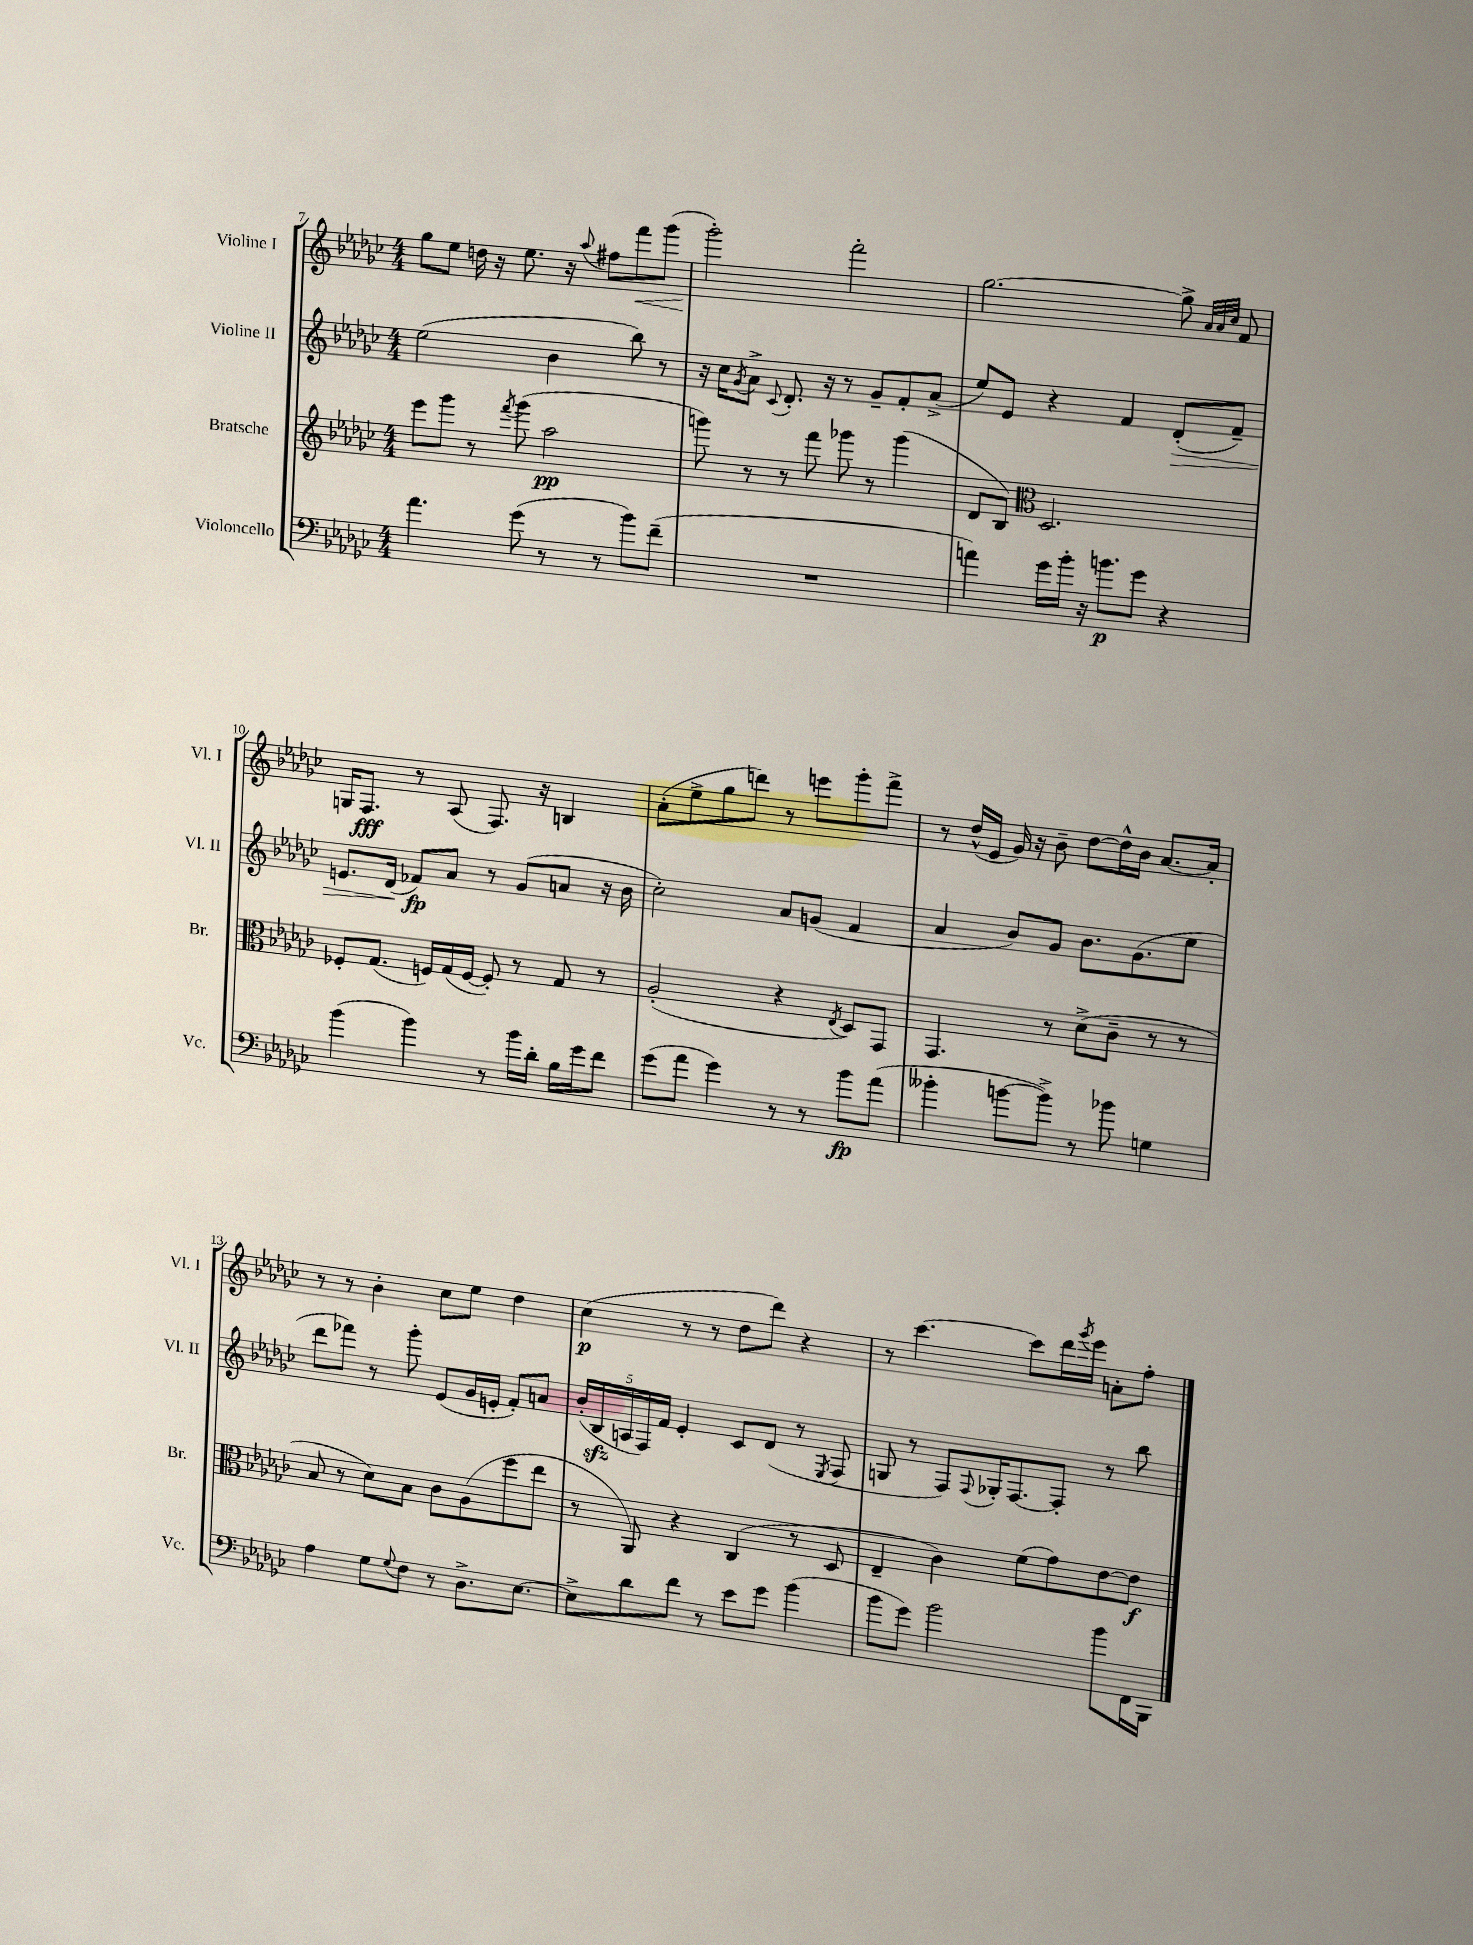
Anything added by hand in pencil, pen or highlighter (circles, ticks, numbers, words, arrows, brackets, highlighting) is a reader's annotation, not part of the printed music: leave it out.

**kern	**kern	**kern	**kern
*staff4	*staff3	*staff2	*staff1
*clefF4	*clefG2	*clefG2	*clefG2
*k[b-e-a-d-g-c-]	*k[b-e-a-d-g-c-]	*k[b-e-a-d-g-c-]	*k[b-e-a-d-g-c-]
*M4/4	*M4/4	*M4/4	*M4/4
4.a-	8eee-	(2ee-	8gg-
.	8ggg-	.	8ee-
.	8r	.	16dd
.	.	.	16r
.	8qfff	.	.
(8g-	(8ggg-	.	8.ee-
8r	2aa-	4b-	.
.	.	.	16r
.	.	.	8qqaa-
8r	.	.	8ff#
8b-)	.	8bb-)	8fff
(8f~	.	8r	(8ggg-
=	=	=	=
1r	8ggg)	16r	2ggg-')
.	.	16cc-	.
.	.	8qg-	.
.	8r	8a-^	.
.	.	8qqc-	.
.	8r	8.d-'	.
.	8fff	.	.
.	.	16r	.
.	8ggg-	8r	2fff'
.	8r	8g-~	.
.	(4ggg-	8f'	.
.	.	(8a-^	.
=	=	=	=
4a)	8d-	8ee-)	[2.gg-
.	8B-)	8e-	.
*	*clefC3	*	*
16g-	2.D-	4r	.
16b-'	.	.	.
16r	.	.	.
8.b	.	.	.
.	.	4f	.
8g-	.	.	.
4r	.	(8d-'	8gg-^]
.	.	.	32qqa-
.	.	.	32qqa-
.	.	.	32qqcc-
.	.	8f~)	8f
=	=	=	=
(4b-	8F-'	8.e	16G
.	.	.	8.F
.	(8.G-	.	.
.	.	(16d-	.
4b-)	.	8f-)	8r
.	16F)	.	.
.	(16G-	8a-	(8A-
.	[16F	.	.
8r	8F'])	8r	8.F)
16b-	8r	(8g-	.
16d-'	.	.	16r
16B-	8G-	8a	4B
16g-	.	.	.
8f	8r	16r	.
.	.	16b-	.
=	=	=	=
(8g-	(2A-'	2cc-')	(8a-'
8a-	.	.	8ee-^
4g-)	.	.	8gg-
.	.	.	8ddd)
8r	4r	8a-	8r
8r	.	(8g	8eee
.	8qE-	.	.
8b-	8D-)	4f	8ggg-'
(8a-	8GG-	.	8fff^
=	=	=	=
4b--'	4.GG-	4a-	8r
.	.	.	(16dd-^^
.	.	.	16e-
[8b	.	8b-)	16g-)
.	.	.	16r
8b^])	8r	8g-	8b-~
8r	(8d-^	8.b-	[8dd-
8b-	8c-~	.	16dd-^^]
.	.	(8.g-	16b-
4G	8r	.	[8.a-
.	8r	8ee-	.
.	.	.	16a-']
=	=	=	=
4A-	8B-	8ddd-	8r
.	8r	8fff-)	8r
8G-	8d-)	8r	4b-'
8qqG-	.	.	.
8F	8B-	8ggg-'	.
8r	8c-	(8e-	8cc-
8.D-^	(8A-	16g-	8ee-
.	.	16e'	.
.	8ff	8f')	4dd-
[8.E-	.	.	.
.	8ee-	8a	.
=	=	=	=
8E-^]	8r	(20b-'	(4cc-
.	.	20B-	.
.	.	20A	.
8d-	8AA-)	.	.
.	.	20F)	.
.	.	20f	.
8f	4r	4e-'	8r
8r	.	.	8r
8e-	(4C-	8c-	8dd-
8g-	.	(8d-	8ddd-)
(4b-	8r	8r	4r
.	.	8qE-	.
.	8D-	8F	.
=	=	=	=
8b-	4E-~	8G	8r
8g-)	.	8r	[4.ccc-
2b-	4c-)	8F)	.
.	.	8qqF	.
.	.	16G-'	.
.	.	[8.F	.
.	(8f	.	8ccc-]
.	8g-)	8F']	16ddd-
.	.	.	8qggg-
.	.	.	16eee-
8b-	[8e-	8r	8a'
16FF	8e-]	8bb-	8ff'
16BBB-	.	.	.
==	==	==	==
*-	*-	*-	*-
